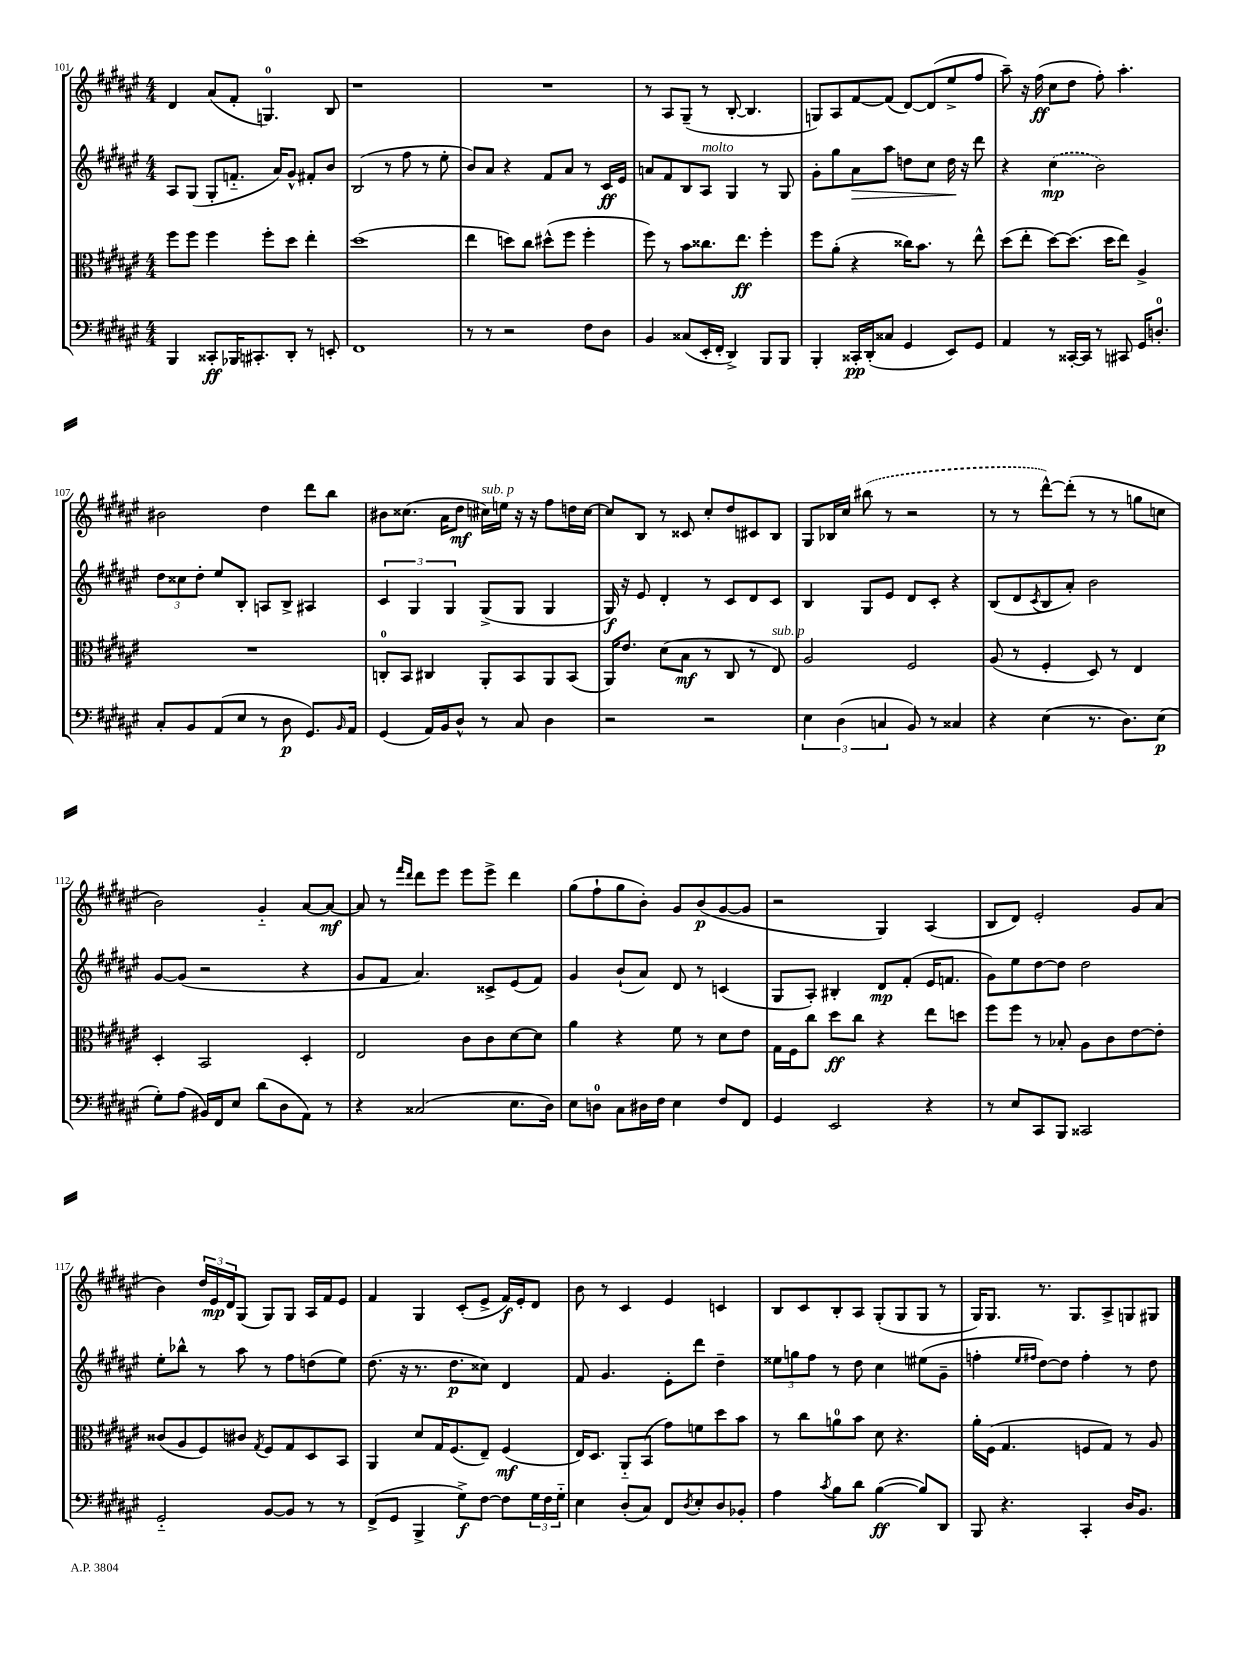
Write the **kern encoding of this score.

**kern	**kern	**kern	**kern
*staff4	*staff3	*staff2	*staff1
*clefF4	*clefC3	*clefG2	*clefG2
*k[f#c#g#d#a#e#]	*k[f#c#g#d#a#e#]	*k[f#c#g#d#a#e#]	*k[f#c#g#d#a#e#]
*M4/4	*M4/4	*M4/4	*M4/4
4BBB/	8ff#\L	8A#/L	4d#/
.	8ff#\J	(8G#/J	.
8CC##'/L	4ff#\	8G#'/L	(8a#/L
16BBB-/K	.	8.f'~/J	8f#'/J
8.CC#'/	.	.	.
.	8ff#'\L	.	4.G/)
.	.	16a#/LK)	.
8DD#'/J	8dd#\J	8g#^^/J	.
8r	4ee#'\	8f#'/L	.
8EE'/	.	8b/J	8B/
=	=	=	=
1FF#	(1dd#	(2B/	1r
.	.	8r	.
.	.	8ff#\	.
.	.	8r	.
.	.	8ee#'\	.
=	=	=	=
8r	4ee#\	8b/L)	1r
8r	.	8a#/J	.
2r	8dd\L)	4r	.
.	8cc#\J	.	.
.	(8dd#^^\L	8f#/L	.
.	8ff#\J	8a#/J	.
8F#\L	4ff#'\	8r	.
8D#\J	.	16c#/LL	.
.	.	16e#/JJ	.
=	=	=	=
4BB/	8ff#\)	8a/L	8r
.	8r	8f#/	8A#/L
(8C##/L	8b\L	8B/	(8G#~/J
16EE#'/L	8.cc##\	8A#/J	8r
16FF#'/JJ	.	.	.
4DD#^/)	.	4G#/	[8B'/
.	8.ee#\J	.	.
.	.	.	4.B/]
8BBB/L	4ff#'\	8r	.
8BBB/J	.	8G#/	.
=	=	=	=
4BBB'/	8ff#\L	8g#'\L	8G/L)
.	(8a#'\J	8gg#\	8A#/
16CC##'/LL	4r	8a#\	[8f#/
(16DD#'/J	.	.	.
8C##/J	.	8aa#\J	(8f#/]J
4GG#/	16cc##\LK)	8dd\L	[8d#/L)
.	8.b\J	.	.
.	.	8cc#\J	(8d#/]
8EE#/L)	8r	16dd\	8ee#^/
.	.	16r	.
8GG#/J	8ee#^^\	8ddd#\	8ff#/J
=	=	=	=
4AA#/	(8dd#\L	4r	8aa#~\)
.	8ee#'\J	.	16r
.	.	.	(16ff#\
8r	[8dd#\L)	(4cc#\	8cc#\L
[16CC##'/LL	(8.dd#\]J	.	8dd#\J
16CC##/]JJ	.	.	.
8r	.	2b\)	8ff#'\)
.	16dd#\LK	.	.
8CC#/	8ee#\J)	.	4.aa#'\
16GG#/LK	4A#^/	.	.
8.D'/J	.	.	.
=	=	=	=
8C#'/L	1r	12dd#\L	2b#\
.	.	12cc##\	.
8BB/	.	.	.
.	.	12dd#'\J	.
(8AA#/	.	8ee#/L	.
8E#/J	.	8B'/J	.
8r	.	8A/L	4dd#\
8D#\	.	8B^/J	.
8.GG#/L)	.	4A#/	8ddd#\L
.	.	.	8bb\J
16qqBB/	.	.	.
16AA#/Jk	.	.	.
=	=	=	=
(4GG#/	8C'/L	6c#/	8b#\L
.	8BB/J	.	(8.cc##\J
.	.	6G#/	.
16AA#/LL)	4C#/	.	.
16BB/J	.	.	16a#\LK
.	.	6G#/	.
8D#^^/J	.	.	8dd#\J
8r	8AA#'/L	(8G#^/L	16cc#\LL)
.	.	.	16ee\JJ
8C#/	8BB/	8G#/J	16r
.	.	.	16r
4D#\	8AA#/	4G#/	8ff#\L
.	(8BB/J	.	16dd\L
.	.	.	[16cc#\JJ
=	=	=	=
2r	16AA#/LK)	16G#/)	8cc#/]L
.	8.e#/J	16r	.
.	.	8e#/	8B/J
.	(8d#\L	4d#'/	8r
.	8B\J	.	8c##/
2r	8r	8r	8cc#'/L
.	8C#/	8c#/L	8dd#/
.	8r	8d#/	8c#/
.	8E#/)	8c#/J	8B/J
=	=	=	=
6E#\	2A#/	4B/	8G#/L
.	.	.	16B-/L
(6D#\	.	.	.
.	.	.	16cc#/JJ
.	.	8G#/L	(8bb#\
6C/	.	.	.
.	.	8e#/J	8r
8BB/)	2F#/	8d#/L	2r
8r	.	8c#'/J	.
4C##/	.	4r	.
=	=	=	=
4r	(8A#/	(8B/L	8r
.	8r	8d#/	8r
.	.	8qc#/	.
(4E#\	4F#'/	8B/	[8ddd#^^\L)
.	.	8a#'/J)	(8ddd#'\]J
8.r	8D#/)	2b\	8r
.	8r	.	8r
8.D#\L)	.	.	.
.	4E#/	.	8gg\L
(8E#\J	.	.	8cc\J
=	=	=	=
8G#'\L)	4D#'/	[8g#/L	2b\)
(8A#\J	.	(8g#/]J	.
16BB#/LL)	2BB/	2r	.
16FF#/J	.	.	.
8E#/J	.	.	.
(8d#\L	.	.	4g#'~/
8D#\	.	.	.
8AA#\J)	4D#'/	4r	[8a#/L
8r	.	.	8a#/_J
=	=	=	=
4r	2E#/	8g#/L	8a#/]
.	.	8f#/J	8r
.	.	.	16qqfff#/LL
.	.	.	16qqddd#/JJ
(2C##/	.	4.a#/)	8ddd#\L
.	.	.	8eee#\J
.	8c#\L	.	8eee#\L
.	8c#\	8c##^/L	8eee#^\J
8.E#\L	[8d#\	(8e#/	4ddd#\
.	8d#\]J	8f#/J)	.
16D#\Jk)	.	.	.
=	=	=	=
8E#\L	4a#\	4g#/	(8gg#\L
8D\J	.	.	8ff#`\
8C#\L	4r	(8b`/L	8gg#\
16D#\L	.	8a#/J)	8b'\J)
16F#\JJ	.	.	.
4E#\	8f#\	8d#/	8g#/L
.	8r	8r	(8b/
8F#/L	8d#\L	(4c/	[8g#/
8FF#/J	8e#\J	.	8g#/]J
=	=	=	=
4GG#/	16G#\LL	8G#/L	2r
.	16F#\J	.	.
.	8cc#\J	8A#'/J)	.
2EE#/	8dd#\L	4B#'/	.
.	8cc#\J	.	.
.	4r	8d#/L	4G#/)
.	.	(8f#'/J	.
4r	8ee#\L	16e#/LK	(4A#/
.	.	8.f/J	.
.	8dd\J	.	.
=	=	=	=
8r	8ff#\L	8g#\L)	8B/L
8E#/L	8ff#\J	8ee#\	8d#/J)
8CC#/	8r	[8dd#\	2e#'/
8BBB/J	8B-'/	8dd#\]J	.
2CC##/	8A#\L	2dd#\	.
.	8c#\	.	.
.	[8e#\	.	8g#/L
.	8e#'\]J	.	(8a#/J
=	=	=	=
2GG#'~/	(8c##/L	8ee#'\L	4b\)
.	8A#/	8bb-^^\J	.
.	8F#/)	8r	24dd#/LL
.	.	.	24e#/
.	.	.	24d#/J
.	8c#/J	8aa#\	(8G#/J
.	8qG#/	.	.
[8BB/L	8F#/L	8r	8G#/L)
8BB/]J	8G#/	8ff#\L	8G#/J
8r	8D#/	(8dd\	16A#/LL
.	.	.	16f#/J
8r	8BB/J	8ee#\J)	8e#/J
=	=	=	=
(8FF#^/L	4AA#/	(8.dd#\	4f#/
8GG#/J	.	.	.
.	.	16r	.
4BBB^/	8d#/L	8.r	4G#/
.	16G#/K	.	.
.	(8.F#/	8.dd#\L	.
8G#^\L)	.	.	(8c#'/L
[8F#\J	8E#~/J)	8cc##\J)	8e#^/J
8F#\]L	(4F#/	4d#/	16f#/LL)
.	.	.	16e#'/J
24G#\L	.	.	8d#/J
24F#\	.	.	.
24G#'~\JJ	.	.	.
=	=	=	=
4E#\	16E#/LK)	8f#/	8b\
.	8.D#/J	.	.
.	.	4.g#/	8r
(8D#'/L	8AA#'~/L	.	4c#/
8C#/J)	(8BB/J	.	.
8FF#/L	8g#\L)	8e#'\L	4e#/
8qD#/	.	.	.
8E#'/	8f\	8ddd#\J	.
8D#/	8dd#\	4dd#~\	4c/
8BB-'/J	8b\J	.	.
=	=	=	=
4A#\	8r	12ee##\L	8B/L
.	.	12gg\	.
.	8cc#\L	.	8c#/
.	.	12ff#\J	.
8qc#/	.	.	.
8B\L	8a\	8r	8B'/
8d#\J	8b\J	8dd#\	8A#/J
([4B\	8d#\	4cc#\	(8G#'/L
.	4.r	.	8G#/
8B/]L)	.	(8ee#\L	8G#/J
8DD#/J	.	8g#~\J	8r
=	=	=	=
8BBB/	16a#'\LL	4ff'\	16G#/LK)
.	(16F#\JJ	.	8.G#/J
4.r	4.G#/	.	.
.	.	16qqee#/LL	.
.	.	16qqff#/JJ	.
.	.	[8dd#\L)	8.r
.	.	8dd#\]J	.
.	.	.	8.G#/L
4CC#'/	8F/L	4ff#'\	.
.	8G#/J)	.	8A#^/
16D#/LK	8r	8r	8G/
8.BB/J	.	.	.
.	8A#/	8dd#\	8G#/J
==	==	==	==
*-	*-	*-	*-
